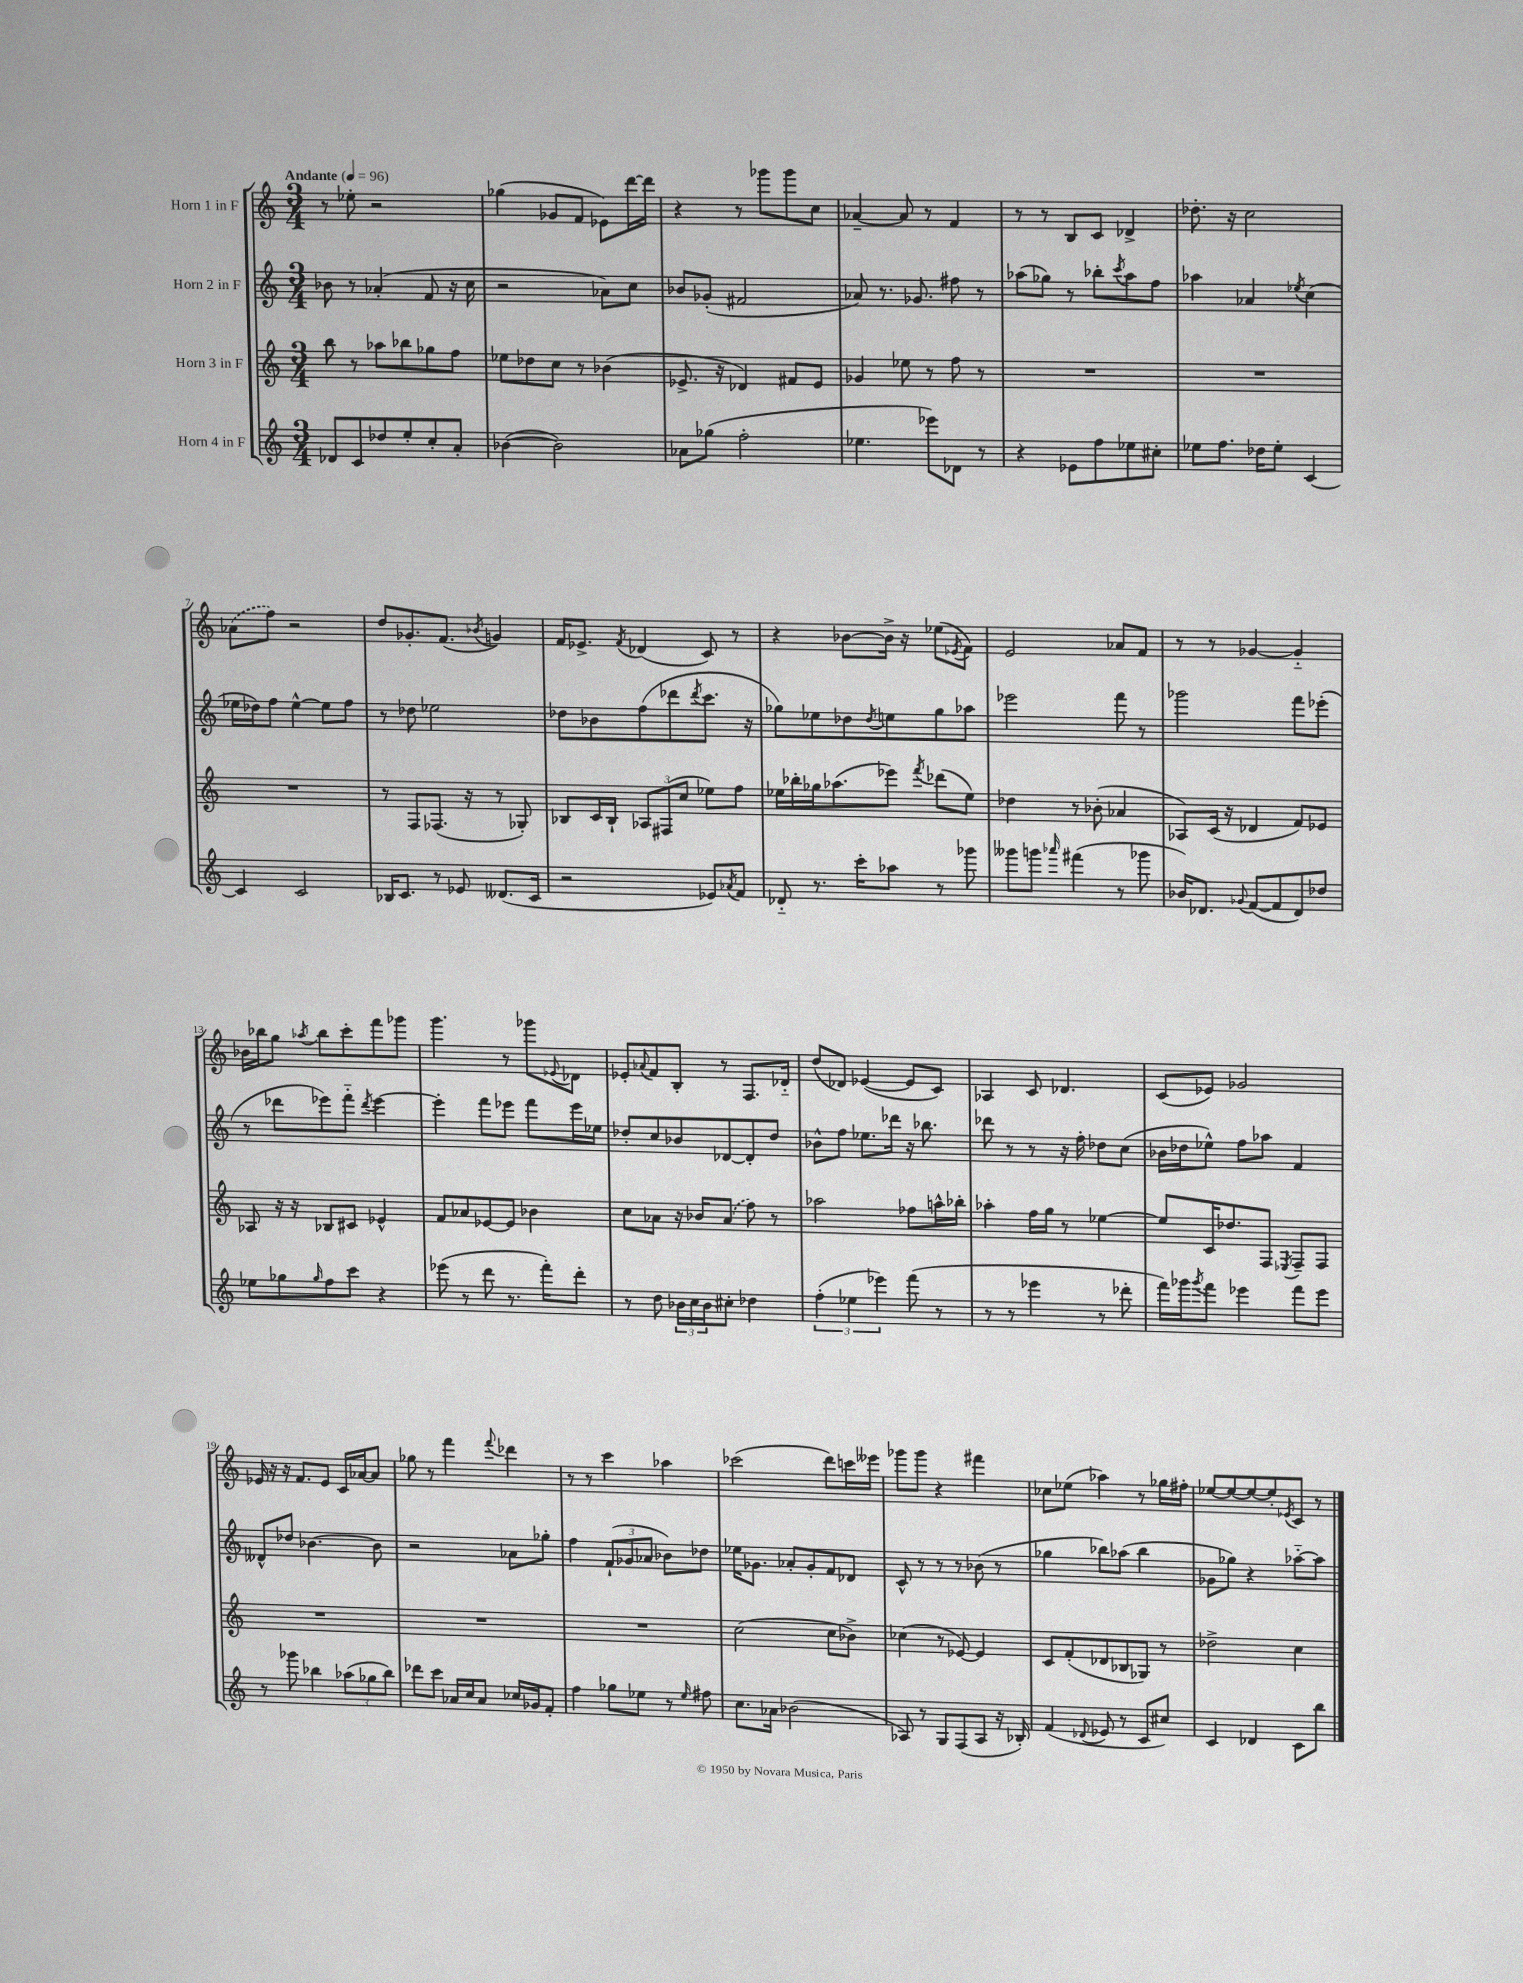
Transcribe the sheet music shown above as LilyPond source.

<<
\new StaffGroup <<
\new Staff = "s0" \with { instrumentName = "Horn 1 in F" } {
    \clef treble \key c \major \numericTimeSignature \time 3/4 \tempo "Andante" 4 = 96
    r8 ees''8-. r2 |
    ges''4( ges'8 f'8 ees'8) d'''16~ d'''16 |
    r4 r8 ges'''8 ges'''8 c''8 |
    aes'4~-- aes'8 r8 f'4 |
    r8 r8 b8 c'8 des'4-> |
    des''8.-. r16 c''2 |
    \once \slurDashed aes'8( f''8) r2 |
    d''8 ges'8.-. f'8.( \acciaccatura { bes'8 } g'4) |
    f'16 ees'8.-> \acciaccatura { f'8 } des'4( c'8) r8 |
    r4 bes'8~ bes'16-> r16 ees''8( \acciaccatura { ees'8 } f'8) |
    e'2 aes'8 f'8 |
    r8 r8 ges'4~ ges'4-_ |
    bes'16 bes''16 g''8 \acciaccatura { aes''8 } bes''8 c'''8-. f'''8 ges'''8 |
    g'''4. r8 ges'''8 \appoggiatura { ees'8 } des'8 |
    ees'8-. \appoggiatura { aes'8 } f'8 b8-. r8 f8. des'16-_ |
    d''8( des'8) ees'4~( ees'8 c'8) |
    aes4 c'8 des'4. |
    c'8( ees'8) ges'2 |
    ees'16 r16 r16 f'8. ees'8 c'16 aes'16~ aes'8 |
    ges''8 r8 f'''4 \appoggiatura { f'''8 } des'''4 |
    r8 r8 c'''4 aes''4 |
    ces'''2( d'''8) c'''16 eeses'''16 |
    ges'''8 ges'''8 r4 fis'''4 |
    ces''8 ees''8( aes''4) r8 ges''16 fis''16-. |
    ees''8~ ees''8~ ees''8~ ees''8-. \acciaccatura { ees'8 } c'8 r8 \bar "|." |
}
\new Staff = "s1" \with { instrumentName = "Horn 2 in F" } {
    \clef treble \key c \major \numericTimeSignature \time 3/4
    bes'8 r8 aes'4-.( f'8 r16 c''16 |
    r2 aes'8) c''8 |
    bes'8 ges'8-.( fis'2 |
    aes'8) r8. ges'8. fis''8 r8 |
    aes''8( ges''8) r8 bes''8-. \acciaccatura { c'''8 } aes''8 f''8 |
    aes''4 aes'4 \acciaccatura { ees''8 } c''4( |
    ees''16 des''16) f''8 ees''4~-^ ees''8 f''8 |
    r8 des''8 ees''2 |
    des''8 bes'8 f''8( des'''8 \acciaccatura { des'''8 } c'''8. r16 |
    ges''8) ees''8 des''8 \acciaccatura { des''8 } e''8 ges''8 aes''8 |
    ees'''2 f'''8 r8 |
    ges'''2 f'''8 ees'''8-.( |
    r8 des'''8 ees'''8) f'''8-_ \acciaccatura { des'''8 } ees'''4~ |
    ees'''4-. f'''8 ees'''8 f'''8 ees'''16 ees''16 |
    des''8-. c''8 bes'8 des'8~ des'8-. des''8 |
    bes'8-^ f''8 ees''8. des'''16 r16 bes''8. |
    des'''8 r8 r8 r16 f''16-. des''8 c''8( |
    bes'16 des''16 ees''8-^) f''8 aes''8 f'4 |
    deses'8-^ des''8 bes'4.~ bes'8 |
    r2 aes'8 ges''8-. |
    f''4 \tuplet 3/2 { f'8-!( ges'8 aes'8 } bes'8) des''8 |
    ees''16 ges'8. aes'8-. ges'8-. f'8 des'8 |
    c'8-^ r8 r8 r8 bes'8( r8 |
    ges''4 bes''8) aes''8( bes''4 |
    ges'8 ges''8) r4 aes''8~-_ aes''8 \bar "|." |
}
\new Staff = "s2" \with { instrumentName = "Horn 3 in F" } {
    \clef treble \key c \major \numericTimeSignature \time 3/4
    b''8 r8 aes''8 bes''8 ges''8 f''8 |
    ees''8 des''8 c''8 r8 bes'4( |
    ees'8.-> r16 des'4) fis'8 ees'8 |
    ges'4 ees''8 r8 f''8 r8 |
    R2. |
    R2. |
    R2. |
    r8 f8 fes8.( r16 r8 ges8-.) |
    bes8 c'16 bes16-! \tuplet 3/2 { aes8 fis8( c''8 } ees''8) f''8 |
    ees''16 bes''16-. ges''16 aes''8.( ees'''8) \acciaccatura { f'''8 } des'''8( ees''8) |
    des''4 r8 bes'8-.( aes'4 |
    aes8) c'16( r16 des'4 f'8) ees'8 |
    aes8 r16 r16 bes8 cis'8 ees'4-^ |
    f'8 aes'8 ees'8~ ees'8 bes'4 |
    c''8 aes'8 r16 bes'16 \once \slurDashed aes'8( f''8) r8 |
    aes''2 fes''8 a''16-^ bes''16-. |
    aes''4-. f''16 g''16 r8 ees''4~ |
    ees''8 c'16 des''8. f8 \acciaccatura { ees8 } f8-- f8 |
    R2. |
    R2. |
    R2. |
    c''2( c''8 bes'8->) |
    ces''4( r8 ees'8~) ees'4 |
    c'8 f'8-.( des'8 bes8 ges8) r8 |
    des''2-> c''4 \bar "|." |
}
\new Staff = "s3" \with { instrumentName = "Horn 4 in F" } {
    \clef treble \key c \major \numericTimeSignature \time 3/4
    des'8 c'8 des''8 e''8-. c''8-. a'8-. |
    bes'4~( bes'2) |
    aes'8 ges''8( f''2-. |
    ees''4. ees'''8) des'8 r8 |
    r4 ees'8 f''8 ees''8 cis''8-. |
    ees''8 f''8. des''16 ees''8-. c'4~ |
    c'4 c'2 |
    bes16 c'8. r8 ees'8 deses'8.( c'16 |
    r2 ees'8) \acciaccatura { aes'8 } f'8 |
    des'8-_ r8. c'''16-. aes''8 r8 ges'''8 |
    geses'''8 g'''8 \grace { aes'''16 } fis'''4( r8 ges'''8 |
    bes'16) des'8. \appoggiatura { ges'8 } f'8~( f'8 des'8) des''8 |
    ees''8 ges''8 \grace { ges''16 } f''8 c'''8 r4 |
    ees'''8( r8 d'''8 r8. f'''16-.) d'''8-. |
    r8 d''8 \tuplet 3/2 { bes'16 c''16 bes'16 } cis''8-. des''4 |
    \tuplet 3/2 { f''4-.( ees''4 ees'''4) } f'''8( r8 |
    r8 r8 ees'''4 r8 des'''8-. |
    f'''16) ges'''16 \acciaccatura { ges'''8 } f'''8 ees'''4 f'''8 ees'''8 |
    r8 ges'''8 bes''4 \tuplet 3/2 { aes''8( ges''8 bes''8) } |
    des'''8 c'''8 aes'16 c''16 aes'8 ces''16 ges'16 f'8-. |
    f''4 ges''8 ees''8 r8 \grace { ees''16 } fis''8 |
    c''8. aes'16 bes'2( |
    aes8) r8 g8 f8( aes8 r16 bes16-.) |
    f'4( \appoggiatura { des'8 } ees'8 r8 c'8 cis''8) |
    c'4 des'4 c'8 b''8 \bar "|." |
}
>>
>>
